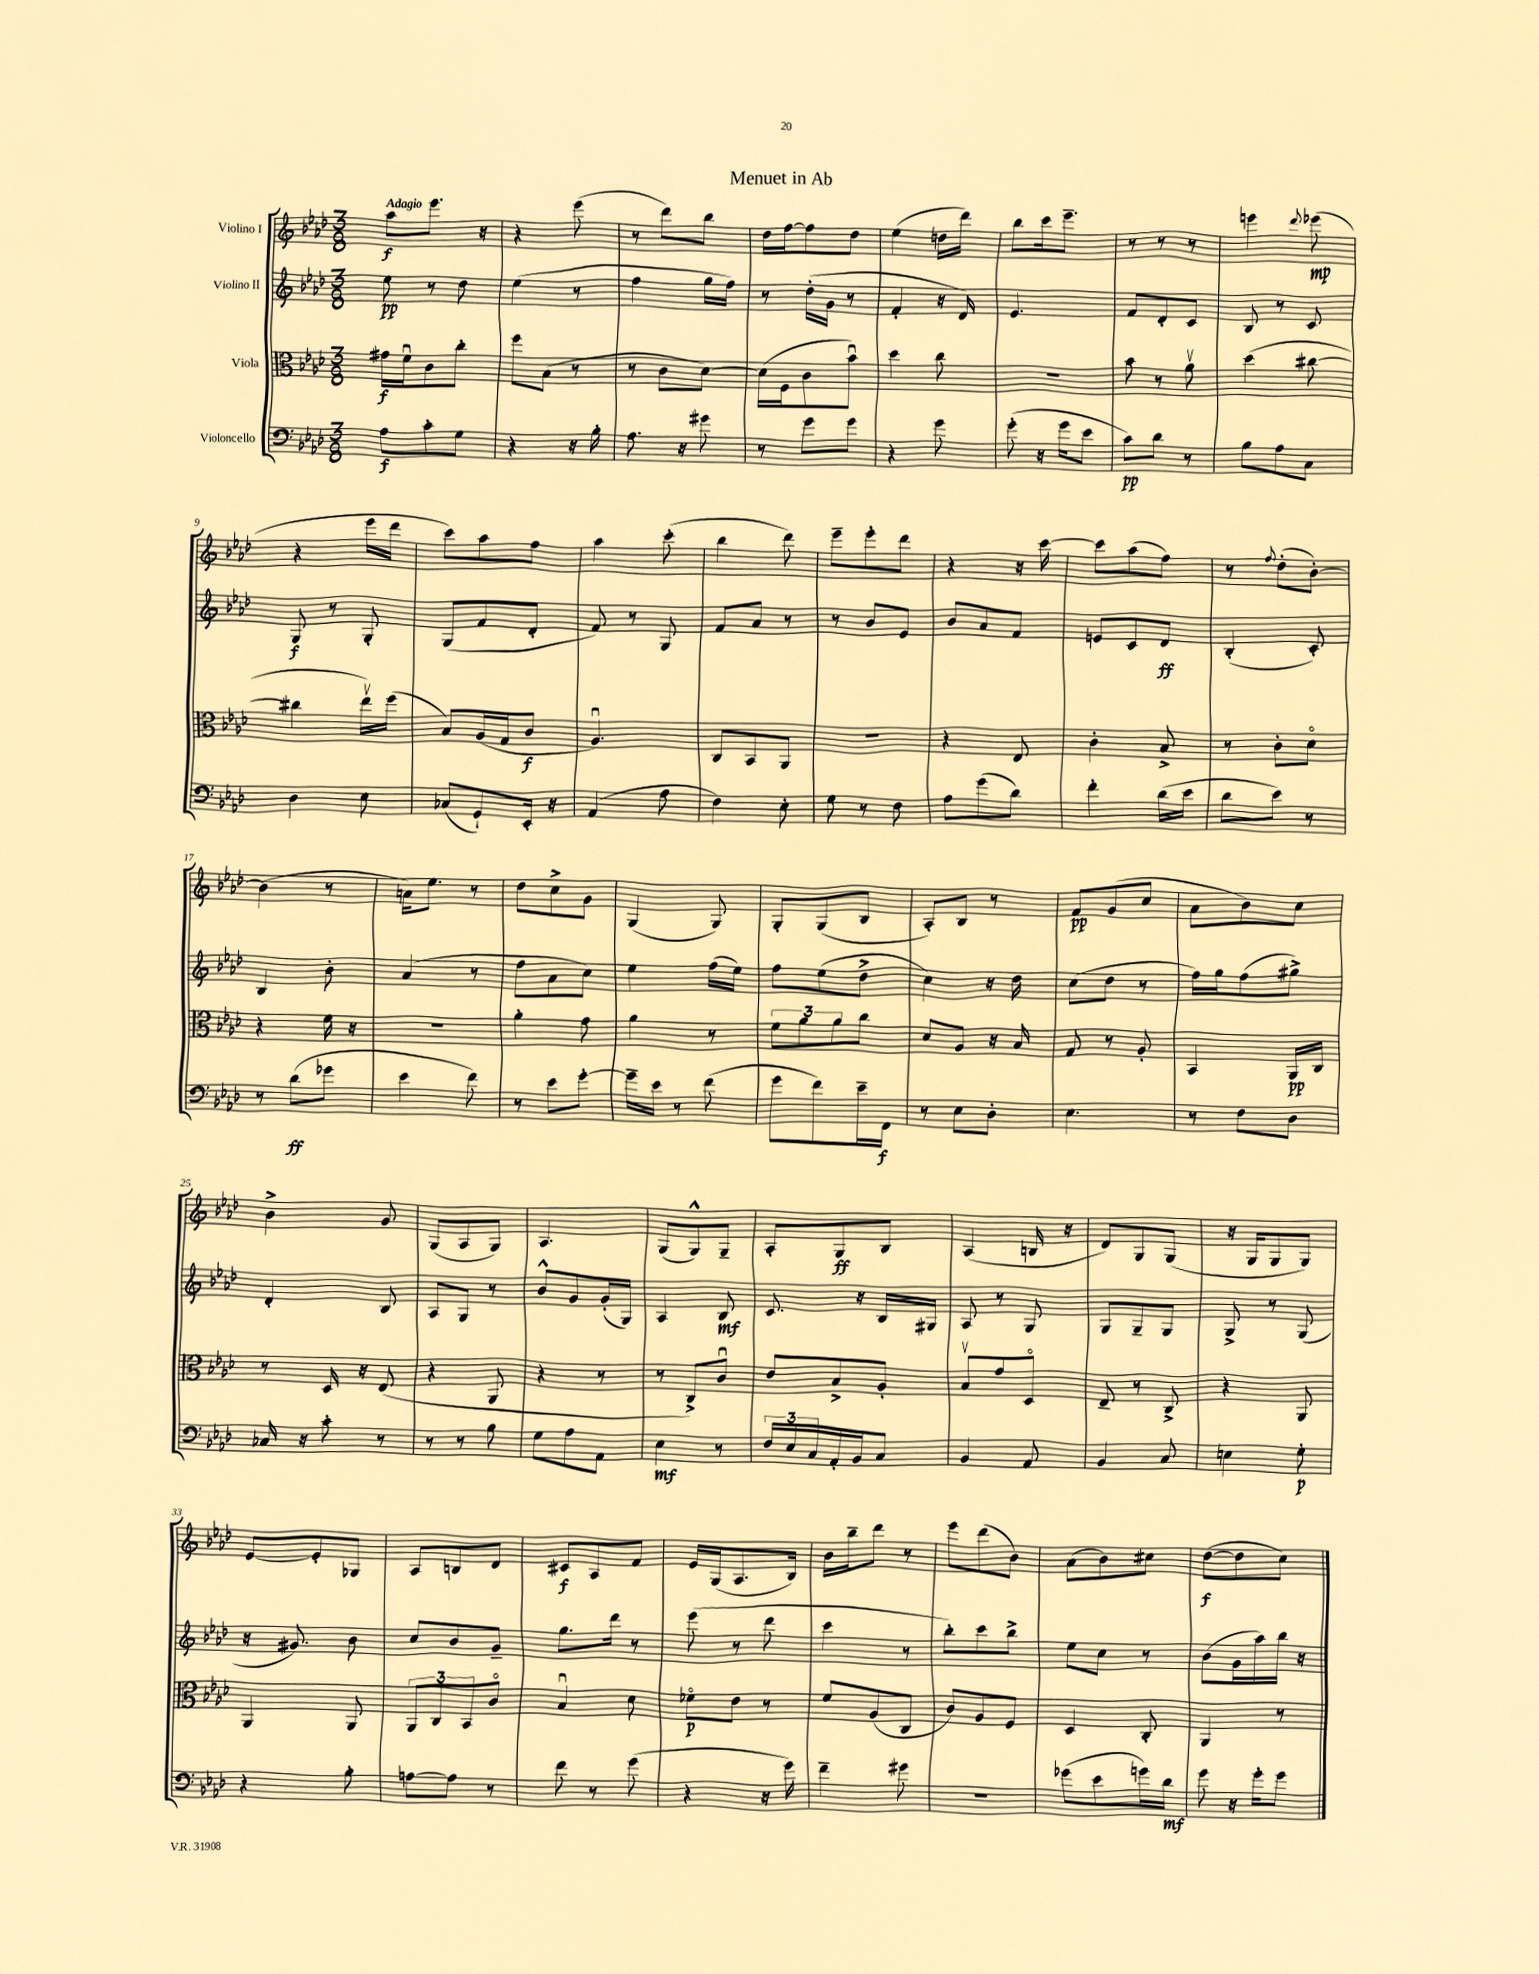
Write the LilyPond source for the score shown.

\header { title = "Menuet in Ab" }
<<
\new StaffGroup <<
\new Staff = "s0" \with { instrumentName = "Violino I" } {
    \clef treble \key aes \major \numericTimeSignature \time 3/8 \tempo "Adagio"
    aes''8\f ees'''8. r16 |
    r4 ees'''8( |
    r8 des'''8) bes''8 |
    des''16 f''16~ f''8 des''8 |
    ees''4( d''16 des'''16) |
    bes''8 c'''16 ees'''8.-- |
    r8 r8 r8 |
    e'''4 \appoggiatura { des'''8 } ees'''8\mp( |
    r4 ees'''16 des'''16 |
    c'''8) aes''8 f''8 |
    aes''4 c'''8-.( |
    bes''4 des'''8) |
    ees'''8-- ees'''8-. des'''8 |
    r4 r16 c'''16~ |
    c'''8 aes''8( f''8) |
    r8 \appoggiatura { f''8 } des''8-.( bes'8~-.) |
    bes'4( r8 |
    a'16) ees''8. r8 |
    des''8 c''8-> g'8 |
    g4( g8) |
    g8-. g8( bes8 |
    aes8-.) bes8 r8 |
    f'8\pp g'8( c''8 |
    aes'8 bes'8) c''8 |
    bes'4-> g'8 |
    g8( aes8 g8) |
    aes4. |
    g8( g8-^) g8-- |
    aes8-. g8\ff bes8 |
    aes4( b16 r16 |
    des'8) g8 g8( |
    r16 g16 g8 g8) |
    ees'8~ ees'8-. ges8 |
    aes8 b8 des'8 |
    cis'8\f aes8 f'8 |
    ees'16 g16( aes8. bes16) |
    bes'16 bes''16-- des'''8 r8 |
    ees'''8 des'''8( bes'8) |
    aes'8( bes'8) cis''8 |
    des''8~\f( des''8 c''8) \bar "|." |
}
\new Staff = "s1" \with { instrumentName = "Violino II" } {
    \clef treble \key aes \major \numericTimeSignature \time 3/8
    ees''8\pp r8 des''8 |
    ees''4( r8 |
    f''4 g''16 f''16) |
    r8 des''16-.( g'16 r8 |
    f'4-. r16 des'16) |
    ees'4. |
    f'8 des'8-. c'8 |
    bes8 r8 c'8 |
    g8\f r8 g8-. |
    g8( f'8 des'8-. |
    f'8) r8 g8 |
    f'8 aes'8 r8 |
    r8 bes'8 ees'8 |
    bes'8 aes'8 f'8 |
    e'8 c'8 des'8\ff |
    bes4-.( c'8-.) |
    bes4 bes'8-. |
    aes'4( r8 |
    f''8 aes'8 c''8) |
    ees''4 f''16( ees''16) |
    f''8 ees''8( des''8-> |
    c''4) r16 des''16 |
    c''8( des''8 r8 |
    f''16) g''16 f''8( gis''8->) |
    des'4-. bes8 |
    aes8 g8 r8 |
    bes'8-^ g'8 g'16-.( g16) |
    aes4 bes8\mf |
    c'8. r16 bes16 gis16 |
    aes8 r8 g8 |
    g8 g8-- g8 |
    g8-> r8 g8( |
    r16 gis'8.) bes'8 |
    c''8 bes'8 g'8-- |
    g''8. des'''16 r8 |
    ees'''8( r8 des'''8 |
    c'''4 r8 |
    bes''8-.) c'''8 bes''8-> |
    ees''8 c''8 r8 |
    bes'8( g'16 aes''16) bes''16 r16 \bar "|." |
}
\new Staff = "s2" \with { instrumentName = "Viola" } {
    \clef alto \key aes \major \numericTimeSignature \time 3/8
    gis'16\f f'16\downbow c'8 c''8-. |
    f''8 bes8( r8 |
    r8 c'8 des'8~) |
    des'16( f16 c'8 bes'8\downbow) |
    des''4 c''8 |
    R4. |
    bes'8 r8 aes'8\upbow |
    des''4( cis''8~ |
    cis''4 ees''16\upbow) f''16( |
    bes8) aes16( g16 c'8\f |
    aes4.\downbow) |
    c8 bes,8 aes,8 |
    R4. |
    r4 ees8 |
    c'4-. bes8-> |
    r8 c'8-. des'8\flageolet |
    r4 f'16 r16 |
    R4. |
    aes'4-. g'8 |
    aes'4 r8 |
    \tuplet 3/2 { f'8 aes'8 aes'8 } c''8 |
    des'8 aes8 r16 bes16 |
    g8 r8 aes8-. |
    bes,4 aes,16\pp c16 |
    r8 des16 r16 ees8( |
    r4 aes,8 |
    r4 r8 |
    r8 c8->) c'8\downbow |
    ees'8 bes8-> aes8-. |
    bes8\upbow g'8 des8\flageolet |
    ees8-- r8 c8-> |
    r4 aes,8 |
    aes,4 aes,8 |
    \tuplet 3/2 { aes,8 c8 bes,8 } c'8\flageolet |
    bes4\downbow des'8 |
    fes'8\flageolet\p ees'8 r8 |
    f'8 aes8( c8 |
    c'8) aes8 f8 |
    des4 c8-. |
    aes,4 r8 \bar "|." |
}
\new Staff = "s3" \with { instrumentName = "Violoncello" } {
    \clef bass \key aes \major \numericTimeSignature \time 3/8
    aes8\f c'8-. g8 |
    r4 r16 bes16-. |
    aes8. r16 gis'8 |
    r8 g'8 g'8 |
    r4 g'8 |
    g'8-.( r16 g'16 ees'8 |
    c'8\pp) des'8 r8 |
    bes8 aes8 c8 |
    des4 ees8 |
    ces8( g,8-!) ees,16-. r16 |
    aes,4( aes8 |
    f4) ees8-. |
    g8 r8 f8 |
    aes8 g'8( des'8) |
    f'4-. des'16( ees'16 |
    des'8 ees'8) r8 |
    r8 des'8\ff( ges'8 |
    ees'4 f'8) |
    r8 ees'8 g'8~-. |
    g'16-- ees'16 r8 f'8( |
    g'8 f'8) ees'16-- f,16\f |
    r8 ees8 des8-. |
    ees4. |
    r8 f8 des8 |
    ces16 r16 c'8-. r8 |
    r8 r8 bes8 |
    g8 aes8 aes,8 |
    ees4\mf r8 |
    \tuplet 3/2 { f16 ees16 c16 } aes,16-. bes,16 c8 |
    bes,4 aes,8 |
    bes,4 c8 |
    e4 g8-.\p |
    r4 bes8-. |
    a8~ a8 r8 |
    f'8 r8 g'8( |
    r4 r16 g'16) |
    f'4-- gis'8 |
    r4. |
    ges'8( ees'8 g'16) des'16\mf |
    g'8 r16 g'16-. g'8 \bar "|." |
}
>>
>>
